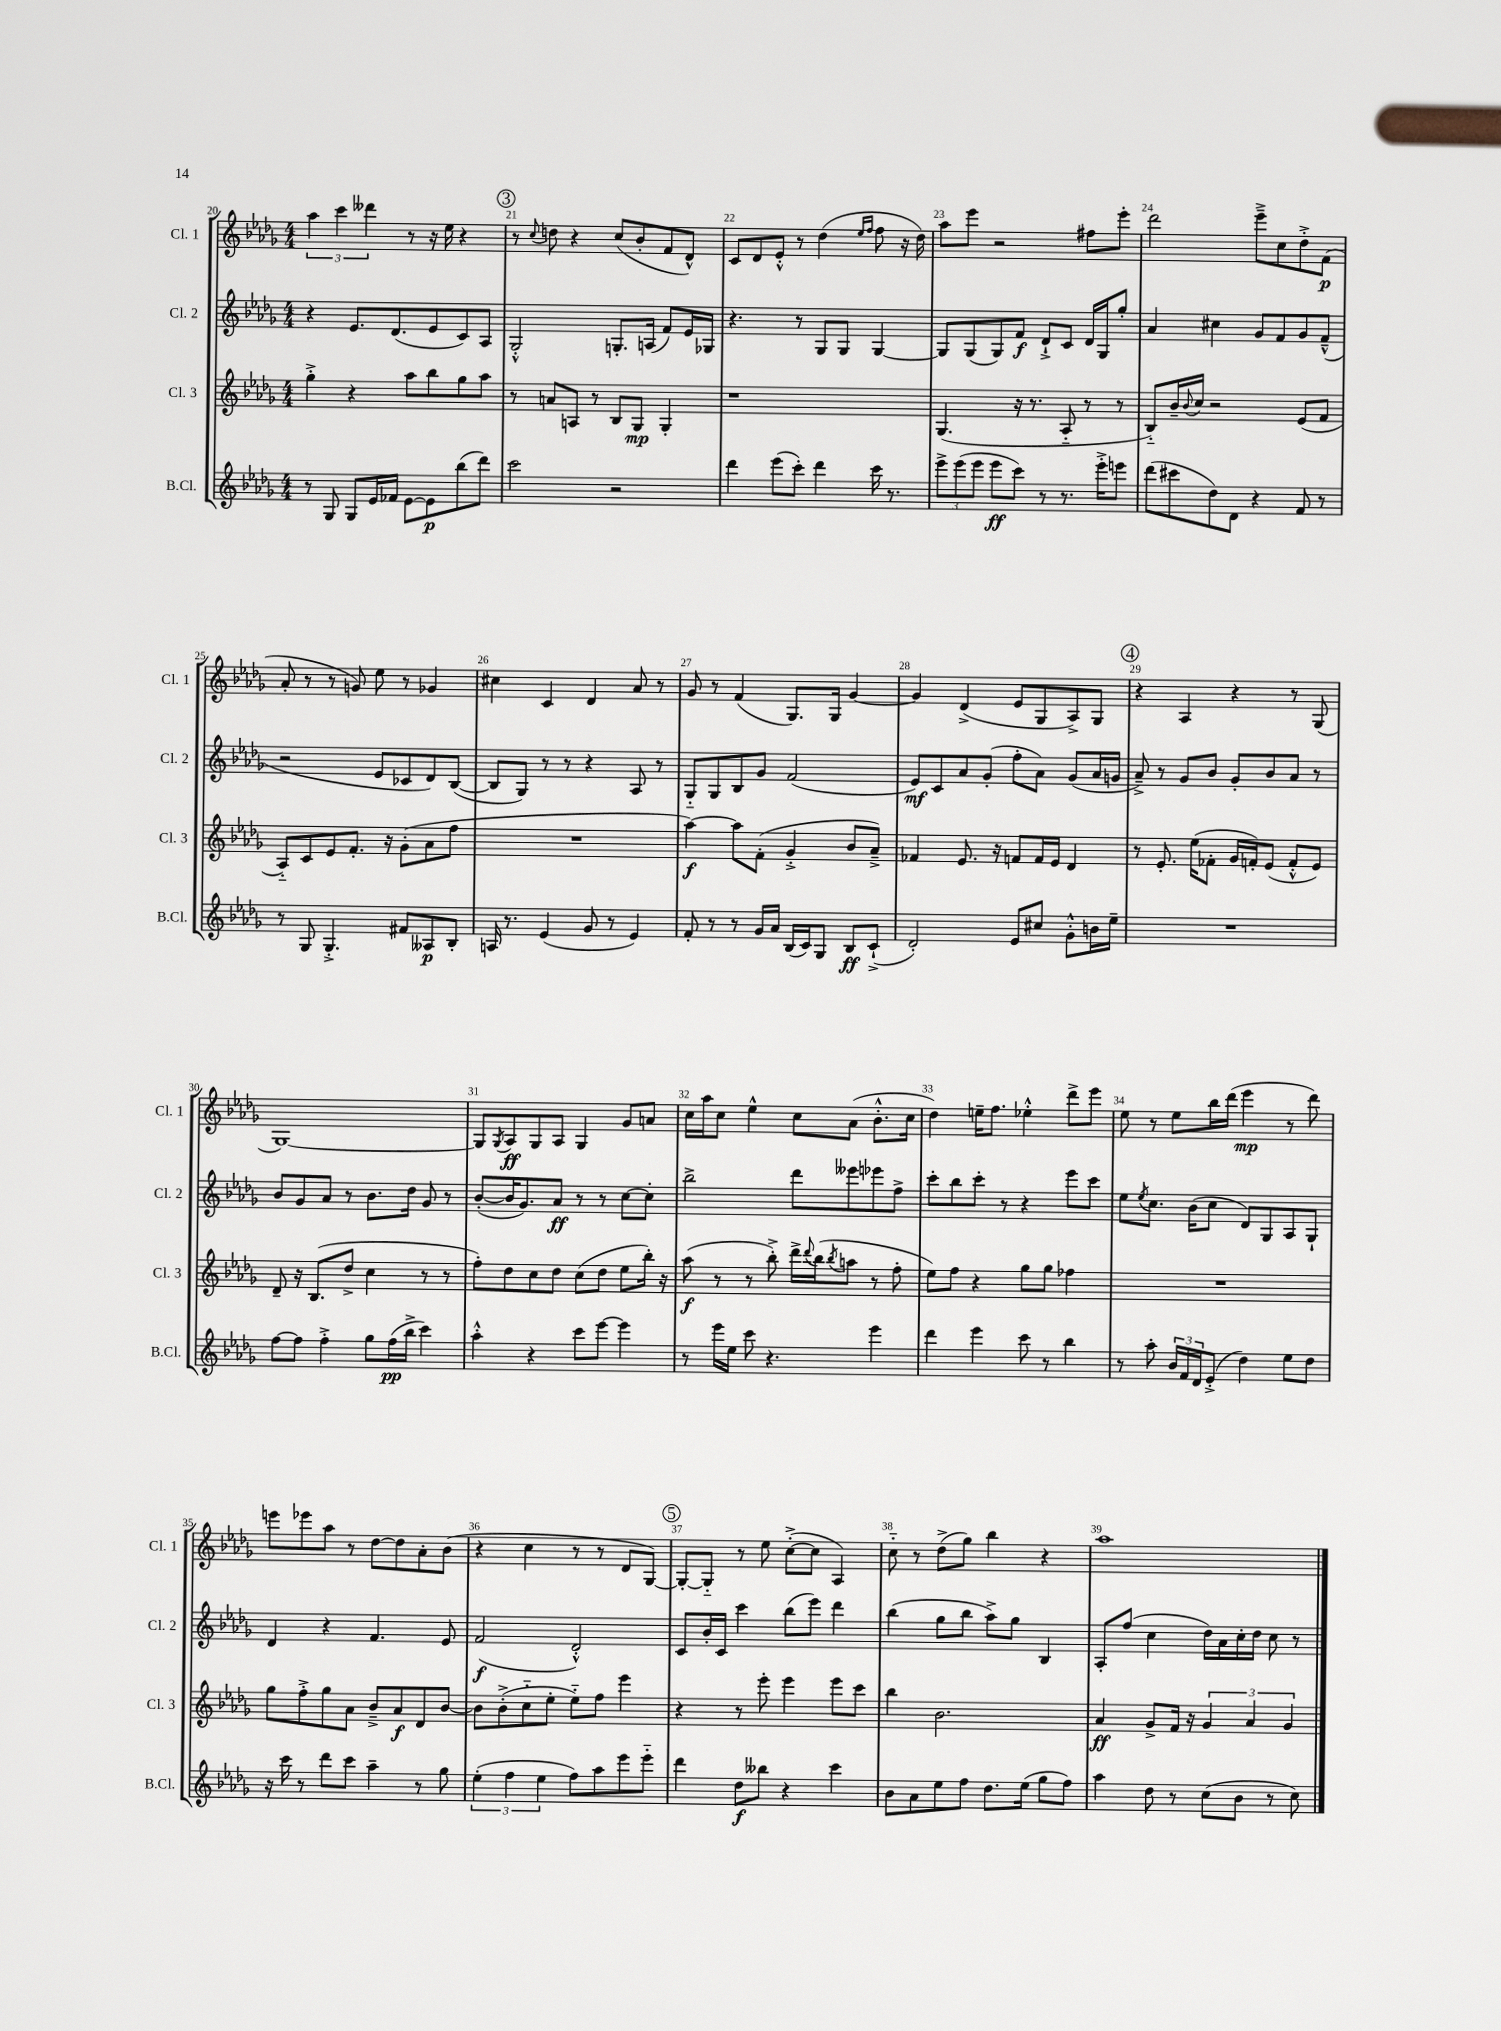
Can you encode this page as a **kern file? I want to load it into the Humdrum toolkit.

**kern	**kern	**kern	**kern
*staff4	*staff3	*staff2	*staff1
*clefG2	*clefG2	*clefG2	*clefG2
*k[b-e-a-d-g-]	*k[b-e-a-d-g-]	*k[b-e-a-d-g-]	*k[b-e-a-d-g-]
*M4/4	*M4/4	*M4/4	*M4/4
8r	4gg-'^\	4r	6aa-\
8G-/	.	.	.
.	.	.	6ccc\
8G-/L	4r	8.e-/L	.
.	.	.	6ddd--\
16e-/L	.	.	.
16f-/JJ	.	(8.d-/	.
[8e-\L	8aa-\L	.	8r
8e-\]	8bb-\	8e-/	16r
.	.	.	16ee-\
(8bb-\	8gg-\	8c/)	4r
8ddd-\J)	8aa-\J	8A-/J	.
=	=	=	=
2ccc\	8r	2G-'^^/	8r
.	.	.	8qqcc/
.	8a/L	.	8dd\
.	8A/J	.	4r
.	8r	.	.
2r	8B-/L	8.G'/L	(8cc/L
.	8G-/J	.	8b-'/
.	.	(16A/Jk	.
.	4G-'/	8f/L)	8f/
.	.	16e-/L	8d-^^/J)
.	.	16G-/JJ	.
=	=	=	=
4ddd-\	1r	4.r	8c/L
.	.	.	8d-/
(8eee-\L	.	.	8e-'^^/J
8ccc'\J)	.	8r	8r
4ddd-\	.	8G-/L	(4dd-\
.	.	8G-/J	.
.	.	.	16qqee-/LL
.	.	.	16qqff/JJ
16ccc\	.	[4G-/	8ff\
8.r	.	.	.
.	.	.	16r
.	.	.	16dd-\)
=	=	=	=
12eee-^\L	(4.G-/	8G-/]L	8aa-\L
(12eee-\	.	.	.
.	.	(8G-/	8eee-\J
12eee-\J	.	.	.
8eee-\L	.	8G-/)	2r
8ccc\J)	16r	8f/J	.
.	8.r	.	.
8r	.	8d-`^/L	.
8.r	8A-'~/	8c/J	.
.	8r	16d-/LL	8ff#\L
16eee-'^\LK	.	16G-/J	.
8eee\J	8r	8gg-'/J	8eee-'\J
=	=	=	=
(8ddd-\L	8B-'~/L)	4a-/	2ddd-\
8ccc#\	16b-~/L	.	.
.	8qqb-/	.	.
.	16cc/JJ	.	.
8dd-\)	2r	4cc#\	.
8d-\J	.	.	.
4r	.	8g-/L	8eee-~^\L
.	.	8f/	8cc\
8f/	(8e-/L	8g-/	8dd-'^\
8r	8f/J	(8f~^^/J	(8f\J
=	=	=	=
8r	8A-'~/L)	2r	8a-'/
8G-/	8c/	.	8r
4.G-'^/	8e-/	.	8r
.	8.f'/J	.	8g/)
.	.	8e-/L	8ee-\
.	16r	.	.
8f#/L	(8g-'\L	8c-/	8r
8A--/	8a-\	8d-/)	4g-/
8B-'/J	8ff\J	([8B-/J	.
=	=	=	=
16A/	1r	8B-/]L	4cc#\
8.r	.	.	.
.	.	8G-/J)	.
(4e-/	.	8r	4c/
.	.	8r	.
8g-/	.	4r	4d-/
8r	.	.	.
4e-/)	.	8A-/	8a-/
.	.	8r	8r
=	=	=	=
8f'/	[4aa-\)	8G-'~/L	8g-/
8r	.	8G-/	8r
8r	8aa-\]L	8B-/	(4f/
16g-/LL	(8f'\J	8g-/J	.
16a-/JJ	.	.	.
(16B-/LL	4g-'^/	(2f/	8.G-/L)
16c/J)	.	.	.
8G-/J	.	.	.
.	.	.	16G-/Jk
8B-/L	8b-/L	.	[4g-/
(8c`^/J	8a-~^/J)	.	.
=	=	=	=
2d-'/)	4f-/	8e-/L)	4g-/]
.	.	8c/	.
.	8.e-/	8a-/	(4d-^/
.	.	(8g-'/J	.
.	16r	.	.
8e-/L	8f/L	8ff'\L	8e-/L
8cc#/J	16f/L	8a-\J)	8G-/
.	16e-/JJ	.	.
8g-'^^\L	4d-/	(8g-/L	8A-^/)
16b\L	.	16a-/L	8G-/J
16ee-~\JJ	.	16g/JJ	.
=	=	=	=
1r	8r	8a-~^/)	4r
.	8.e-'/	8r	.
.	.	8g-/L	4A-/
.	(16ee-\LK	.	.
.	8f-'\J	8b-/J	.
.	16g-/LL	8g-'/L	4r
.	16f'/J)	.	.
.	(8e-/J	8b-/	.
.	8f'^^/L	8a-/J	8r
.	8e-/J)	8r	(8G-/
=	=	=	=
[8ff\L	8d-~/	8b-/L	[1G-)
8ff\]J	16r	8g-/	.
.	(8.B-/L	.	.
4ff'^\	.	8a-/J	.
.	8dd-^/J	8r	.
8gg-\L	4cc\	8.b-\L	.
(16ff\L	.	.	.
16bb-^\JJ	.	16dd-\Jk	.
4ccc\)	8r	8g-/	.
.	8r	8r	.
=	=	=	=
4aa-'^^\	8ff'\L)	([8b-'/L	8G-/]L
.	.	.	8qG-/
.	8dd-\	16b-/]K	8A-/
.	.	8.g-/)	.
4r	8cc\	.	8G-/
.	8dd-\J	8a-/J	8A-/J
8ccc\L	(8cc\L	8r	4G-/
[8eee-\J	8dd-\J	8r	.
4eee-\]	8ee-\L	[8cc\L	8g-/L
.	16bb-'\Jk)	8cc'\]J	8a/J
.	16r	.	.
=	=	=	=
8r	(8aa-\	2bb-^\	16cc\LL
.	.	.	16aa-\J
16eee-\LL	8r	.	8cc\J
16ee-\JJ	.	.	.
8ccc\	8r	.	4ee-^^\
4.r	8bb-'^\)	.	.
.	16ddd-^\LL	8ddd-\L	8cc\L
.	8qqddd-/	.	.
.	(16bb-\J	.	.
.	8qbb-/	.	.
.	8aa\J	8eee--\	(8a-\J
4eee-\	8r	8eee-\	8.b-'^^\L
.	8ff'\	8ff^\J	.
.	.	.	16cc\Jk
=	=	=	=
4ddd-\	8ee-\L)	8ccc'\L	4dd-\)
.	8ff\J	8bb-\	.
4eee-\	4r	8ccc'\J	16ee~\LK
.	.	.	8.ff\J
.	.	8r	.
8ccc\	8gg-\L	4r	4ee-'^^\
8r	8gg-\J	.	.
4bb-\	4ff-\	8eee-\L	8ddd-^\L
.	.	8ccc\J	8eee-\J
=	=	=	=
8r	1r	8ee-\L	8ee-\
.	.	8qee-/	.
8aa-'\	.	8.cc\J	8r
24b-/LL	.	.	8ee-\L
24f/	.	.	.
.	.	(16b-\LK	.
24d-/J	.	.	.
(8e-'^/J	.	8cc\J	16bb-\L
.	.	.	(16ddd-\JJ
4dd-\)	.	8d-/L)	4eee-\
.	.	8G-/	.
8ee-\L	.	8A-/	8r
8dd-\J	.	8G-`/J	8ddd-\)
=	=	=	=
16r	8gg-\L	4d-/	8eee\L
16ccc\	.	.	.
8r	8ff'^\	.	8eee-\
8ddd-\L	8gg-\	4r	8aa-\J
8ccc\J	8a-\J	.	8r
4aa-~\	8b-~^/L	4.f/	[8dd-\L
.	8a-/	.	8dd-\]
8r	8d-/	.	8a-'\
8gg-\	[8b-/J	8e-/	(8b-\J
=	=	=	=
(6ee-'\	8b-\]L	(2f/	4r
.	(8b-'^\	.	.
6ff\	.	.	.
.	8cc'~\	.	4cc\
6ee-\	.	.	.
.	8ee-'\J	.	.
8ff\L)	8ee-'~\L)	2d-'^^/)	8r
8aa-\	8ff\J	.	8r
8eee-\	4eee-\	.	8d-/L
8eee-'~\J	.	.	[8G-/J)
=	=	=	=
4ddd-\	4r	8c/L	8G-'/_L
.	.	16b-'/L	8G-'~/]J
.	.	16c/JJ	.
8dd-\L	8r	4ccc\	8r
8bb--\J	8eee-'\	.	8ee-\
4r	4eee-\	(8bb-\L	([8cc'^\L
.	.	8eee-\J)	8cc\]J
4ccc\	8eee-\L	4ddd-\	4A-/)
.	8ccc\J	.	.
=	=	=	=
8b-\L	4bb-\	(4bb-\	8cc'~\
8a-\	.	.	8r
8ee-\	2.b-\	8gg-\L	(8dd-^\L
8ff\J	.	8bb-\J	8gg-\J)
8.dd-\L	.	8aa-^\L)	4bb-\
.	.	8gg-\J	.
(16ee-\Jk	.	.	.
8gg-\L	.	4B-/	4r
8ff\J)	.	.	.
=	=	=	=
4aa-\	4a-/	8A-'/L	1aa-
.	.	(8ff/J	.
8dd-\	8g-^/L	4cc\	.
8r	16f/Jk	.	.
.	16r	.	.
(8cc\L	6g-/	16dd-\LL)	.
.	.	16a-\	.
8b-\J	.	16cc'\	.
.	6a-/	.	.
.	.	16dd-\JJ	.
8r	.	8cc\	.
.	6g-/	.	.
8cc\)	.	8r	.
==	==	==	==
*-	*-	*-	*-
